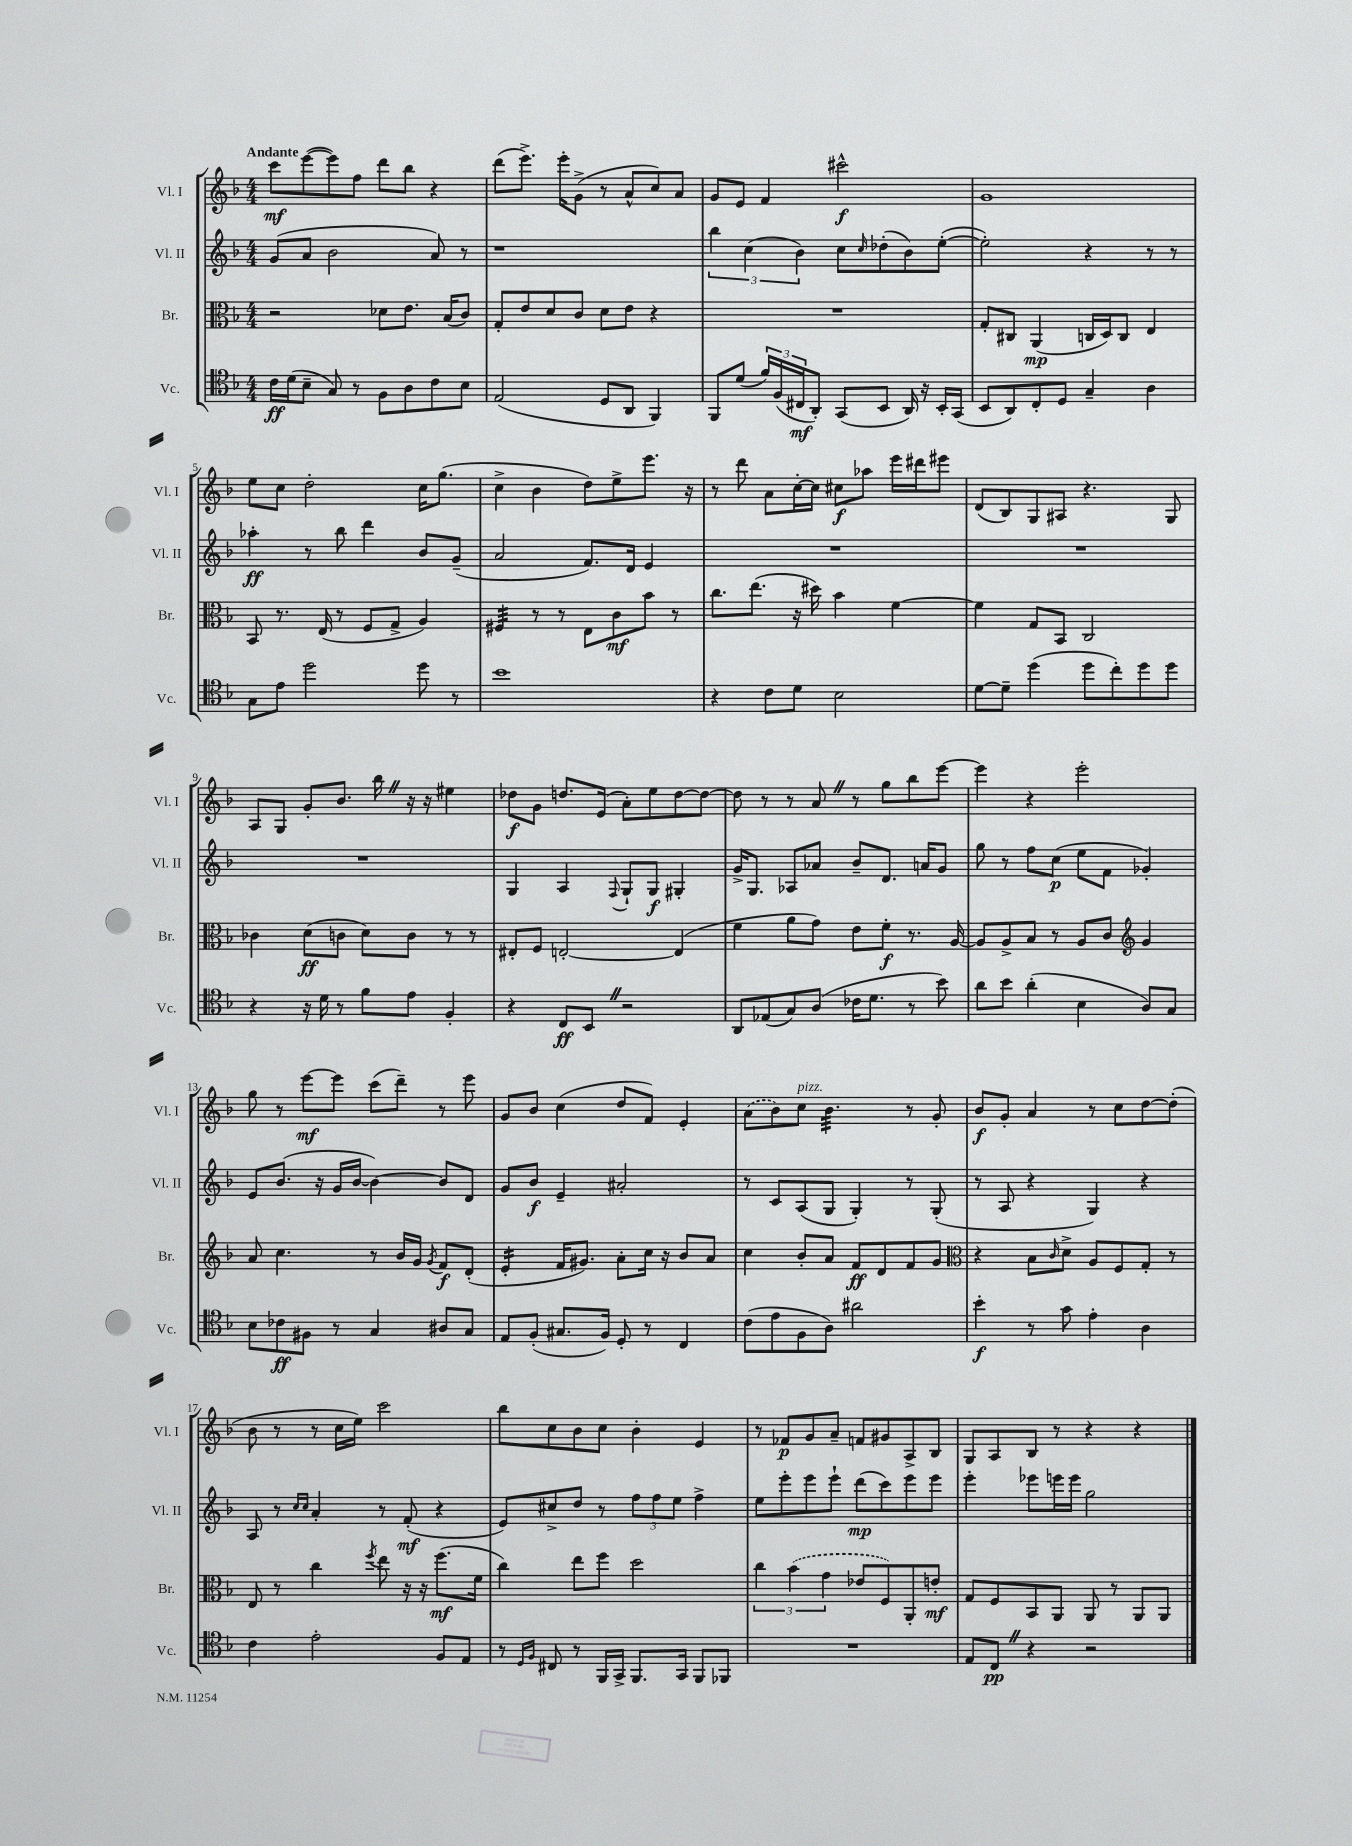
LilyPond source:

<<
\new StaffGroup <<
\new Staff = "s0" \with { instrumentName = "Vl. I" shortInstrumentName = "Vl. I" } {
    \clef treble \key f \major \numericTimeSignature \time 4/4 \tempo "Andante"
    c'''8\mf e'''8~( e'''8) f''8 d'''8 bes''8 r4 |
    d'''8( e'''8.->) e'''16-. g'8->( r8 a'8-^ c''8) a'8 |
    g'8 e'8 f'4 cis'''2-^\f |
    g'1 |
    e''8 c''8 d''2-. c''16 g''8.( |
    c''4-> bes'4 d''8) e''8-> e'''8. r16 |
    r8 d'''8 a'8 c''16~-. c''16 cis''8\f aes''8 e'''16 dis'''16 eis'''8 |
    d'8( bes8) g8 ais8 r4. g8 |
    a8 g8 g'8-. bes'8. bes''16 \once \override BreathingSign.text = \markup { \musicglyph "scripts.caesura.straight" } \breathe r16 r16 eis''4 |
    des''8\f g'8 d''8. e'16( a'8-.) e''8 d''8~ d''8~ |
    d''8 r8 r8 a'8 \once \override BreathingSign.text = \markup { \musicglyph "scripts.caesura.straight" } \breathe r8 g''8 bes''8 e'''8~ |
    e'''4 r4 e'''2-. |
    g''8 r8 e'''8~\mf e'''8 c'''8( d'''8--) r8 e'''8 |
    g'8 bes'8 c''4( d''8 f'8) e'4-. |
    \once \slurDashed a'8( bes'8) c''8^\markup { \italic "pizz." } bes'4.:32 r8 g'8-. |
    bes'8\f g'8-. a'4 r8 c''8 d''8~ d''8-.( |
    bes'8 r8 r8 c''16 e''16) c'''2 |
    bes''8 c''8 bes'8 c''8 bes'4-. e'4 |
    r8 fes'8\p g'8 a'8-- f'8 gis'8 a8-> bes8 |
    g8 a8 bes8 r8 r4 r4 \bar "|." |
}
\new Staff = "s1" \with { instrumentName = "Vl. II" shortInstrumentName = "Vl. II" } {
    \clef treble \key f \major \numericTimeSignature \time 4/4
    g'8( a'8 bes'2 a'8) r8 |
    r1 |
    \tuplet 3/2 { bes''4 c''4( bes'4) } c''8 \grace { c''16 } des''8-.( bes'8) e''8~-.( |
    e''2-.) r4 r8 r8 |
    aes''4-.\ff r8 bes''8 d'''4 bes'8 g'8--( |
    a'2 f'8.) d'16 e'4 |
    R1 |
    R1 |
    R1 |
    g4 a4 \appoggiatura { f8 } g8-! g8\f gis4-. |
    g'16-> g8. aes8 aes'8 bes'8-- d'8. a'16 g'8 |
    g''8 r8 f''8 c''8\p( e''8 f'8 ges'4-.) |
    e'8 bes'8.( r16 g'16 bes'16~ bes'4~) bes'8 d'8 |
    g'8 bes'8\f e'4-- ais'2-. |
    r8 c'8 a8( g8 g4-.) r8 g8-.( |
    r8 a8 r4 g4) r4 |
    a8 r8 \grace { c''16 c''16 } a'4-. r8 f'8-.\mf( r4 |
    e'8) cis''8-> d''8 r8 \tuplet 3/2 { f''8 f''8 e''8 } f''4-> |
    e''8 e'''8-. e'''8 e'''8-! d'''8\mp( c'''8) e'''8 e'''8 |
    e'''4-. ees'''8 e'''16 e'''16 g''2 \bar "|." |
}
\new Staff = "s2" \with { instrumentName = "Br." shortInstrumentName = "Br." } {
    \clef alto \key f \major \numericTimeSignature \time 4/4
    r2 des'8 e'8. bes16( c'8) |
    g8-. e'8 d'8 c'8 d'8 e'8 r4 |
    R1 |
    g8-. cis8 a,4\mp( c16 d16) c8 e4 |
    bes,8 r8. e16( r8 f8 g8-> a4) |
    fis4:32 r8 r8 e8 c'8\mf bes'8 r8 |
    c''8. e''8.( r16 dis''16) bes'4 f'4~ |
    f'4 g8 bes,8 c2 |
    ces'4 d'8\ff( c'8 d'8) c'8 r8 r8 |
    eis8-. f8 e2~-. e4( |
    f'4 a'8 g'8) e'8 f'8-.\f r8. a16~ |
    a8 a8-> bes8 r8 a8 c'8 \clef treble g'4 |
    a'8 c''4. r8 bes'16 g'16 \acciaccatura { g'8 } f'8\f d'8-.( |
    e'4:16-. f'16 gis'8.) a'8-. c''16 r16 bes'8 a'8 |
    c''4 bes'8-. a'8 f'8\ff d'8 f'8 g'8 |
    \clef alto r4 bes8 \grace { c'16 } d'8-> a8 f8 g8-. r8 |
    e8 r8 c''4 \acciaccatura { f''8 } e''8 r16 r16 f''8.\mf( f'16 |
    c''4) e''8 f''8 d''2 |
    \tuplet 3/2 { c''4 \once \slurDashed bes'4( g'4 } ees'8 f8) a,8-. e'8-.\mf |
    g8 f8 bes,8 a,8 a,8 r8 a,8 a,8 \bar "|." |
}
\new Staff = "s3" \with { instrumentName = "Vc." shortInstrumentName = "Vc." } {
    \clef tenor \key f \major \numericTimeSignature \time 4/4
    c'16\ff d'16( bes8-- g8) r8 f8 a8 c'8 bes8 |
    e2( d8 a,8 f,4) |
    f,8 d'8( \tuplet 3/2 { f'16) f16( cis16\mf } a,8-.) g,8( bes,8 a,16) r16 bes,16-. g,16( |
    bes,8 a,8) c8-. d8 g4-- a4 |
    g8 e'8 d''2 d''8 r8 |
    bes'1 |
    r4 c'8 d'8 bes2 |
    d'8~ d'8-- d''4( d''8 c''8-.) d''8 d''8 |
    r4 r16 d'16 r8 f'8 e'8 f4-. |
    r4 c8\ff bes,8 \once \override BreathingSign.text = \markup { \musicglyph "scripts.caesura.straight" } \breathe r2 |
    a,8 ees8( g8) a8( ces'16 d'8. r8 bes'8) |
    a'8 bes'8 a'4-.( bes4 a8) g8 |
    bes8 ces'8\ff fis8 r8 g4 ais8 g8 |
    e8 f8-.( gis8. f16) d8-. r8 c4 |
    c'8( e'8 f8 a8) ais'2 |
    bes'4-.\f r8 g'8 e'4-. a4 |
    c'4 e'2-. f8 e8 |
    r8 \grace { d16 f16 } cis8 r8 f,16 g,16-> f,8. g,16 f,8 fes,8 |
    R1 |
    e8 c8\pp \once \override BreathingSign.text = \markup { \musicglyph "scripts.caesura.straight" } \breathe r4 r2 \bar "|." |
}
>>
>>
